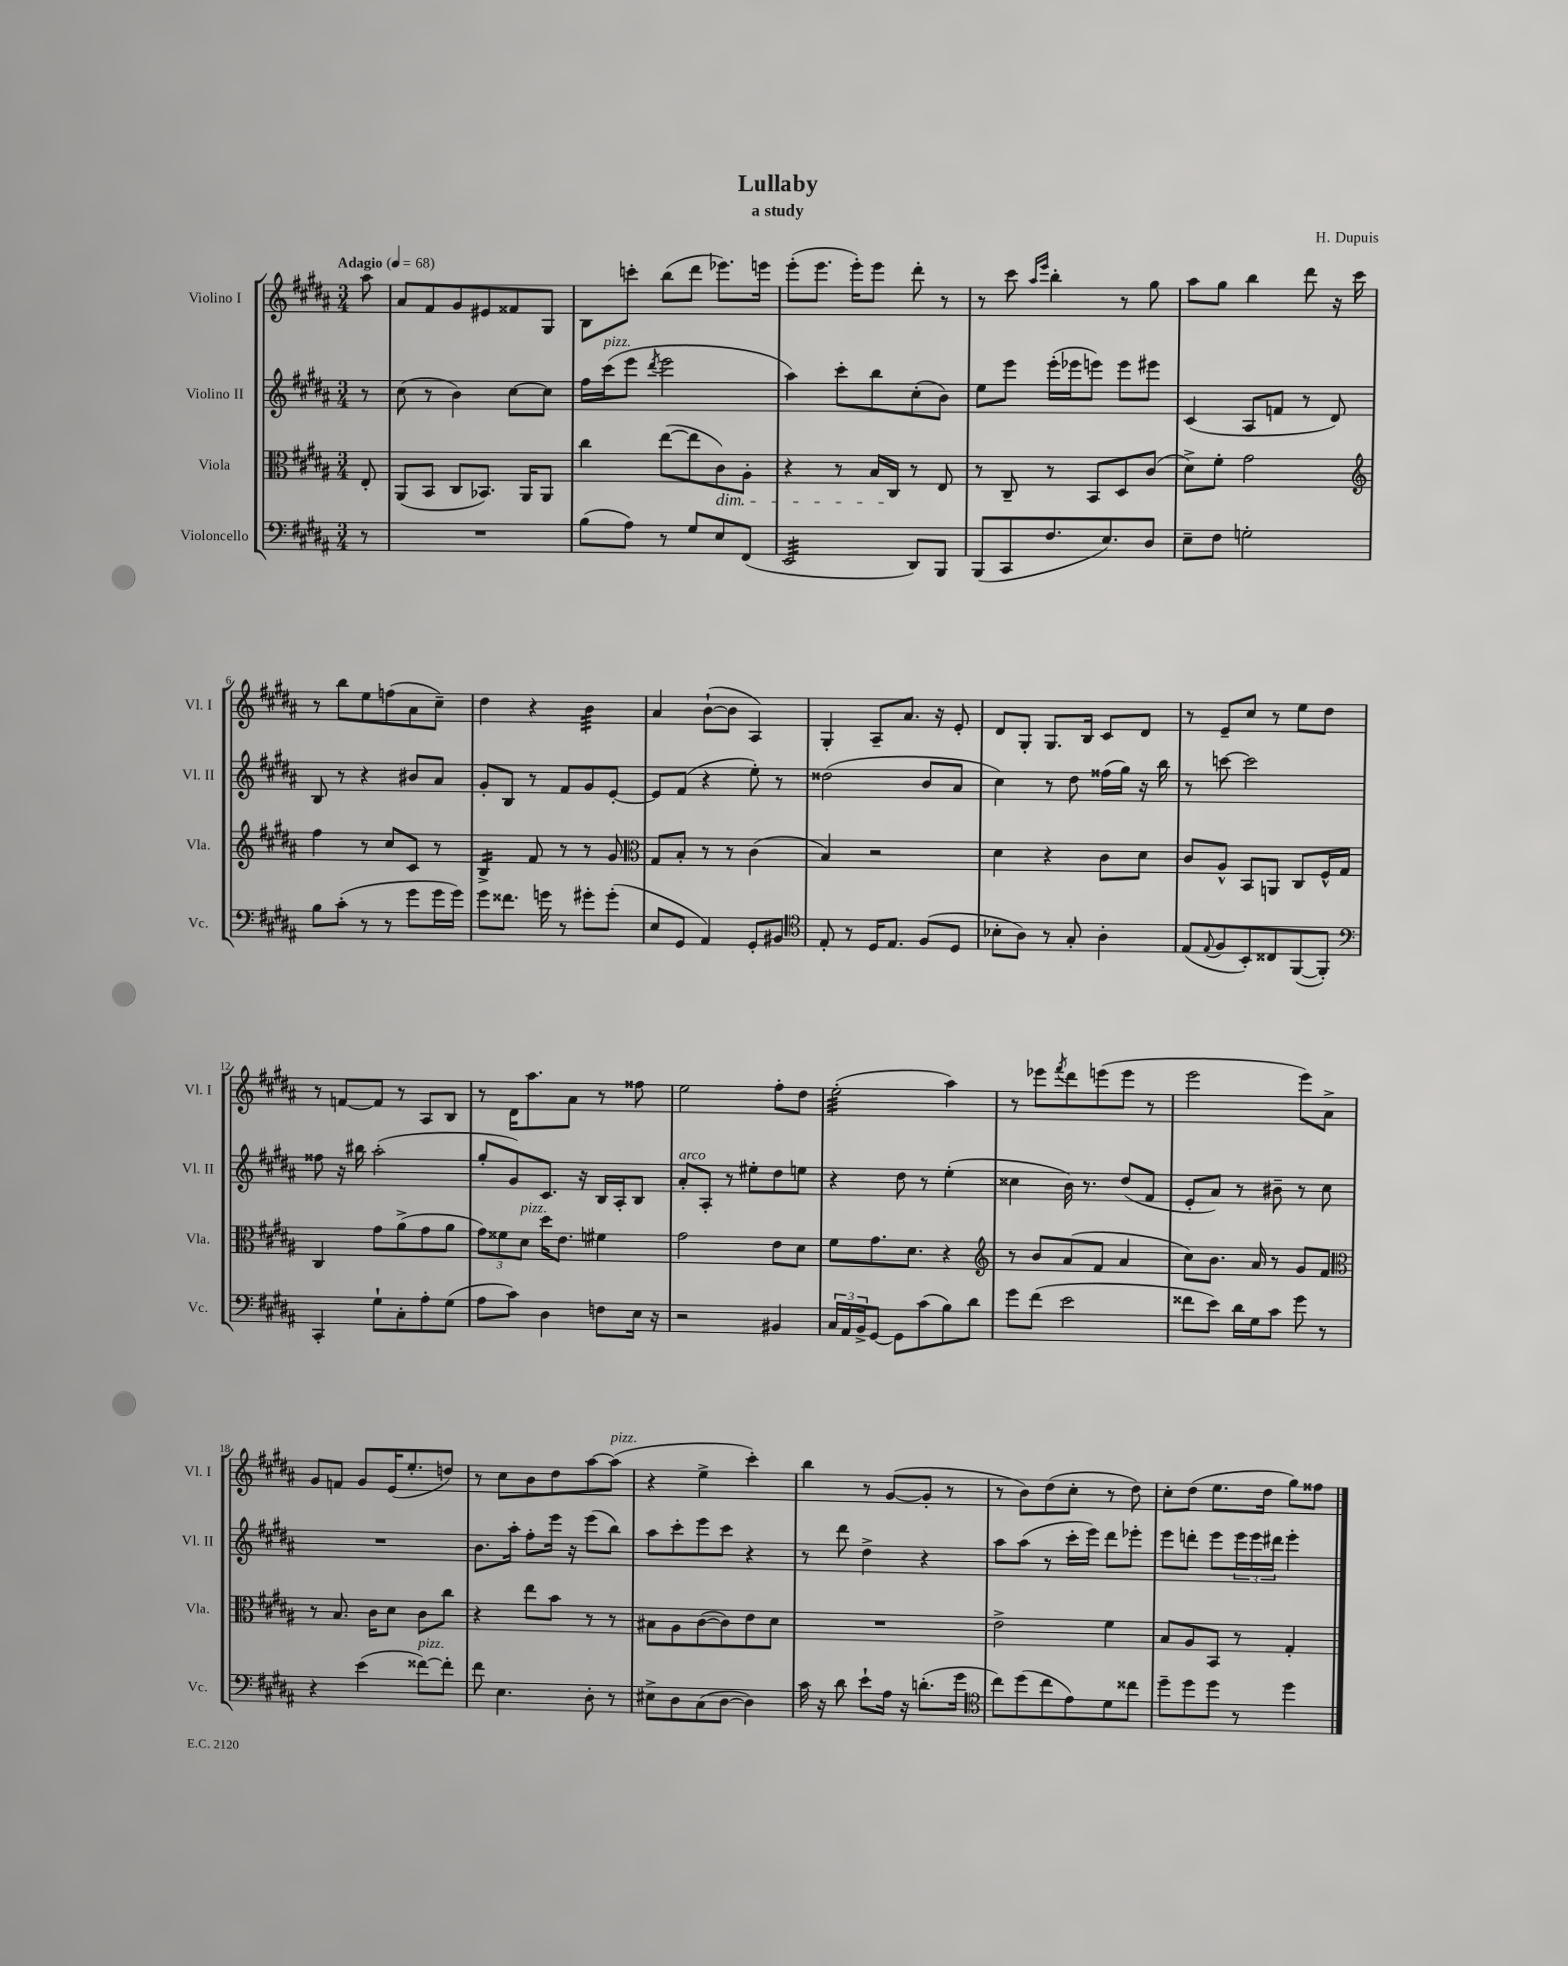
\header { title = "Lullaby" composer = "H. Dupuis" subtitle = "a study" }
<<
\new StaffGroup <<
\new Staff = "s0" \with { instrumentName = "Violino I" shortInstrumentName = "Vl. I" } {
    \clef treble \key b \major \numericTimeSignature \time 3/4 \partial 8 \tempo "Adagio" 4 = 68
    ais''8 |
    ais'8 fis'8 gis'8 eis'8 fisis'8 gis8 |
    b8 c'''8-. b''8( dis'''8 ees'''8.) e'''16 |
    e'''8-.( e'''8. e'''16-.) e'''8 dis'''8-. r8 |
    r8 cis'''8 \grace { ais''16 e'''16 } b''4-. r8 gis''8 |
    ais''8 gis''8 b''4 dis'''8 r16 cis'''16 |
    r8 b''8 e''8 f''8( ais'8 cis''8--) |
    dis''4 r4 b'4:32 |
    ais'4 b'8~-!( b'8 ais4) |
    gis4-. ais8-- ais'8. r16 e'8-. |
    dis'8 gis8-. gis8. b16 cis'8 dis'8 |
    r8 e'8-- cis''8 r8 e''8 dis''8 |
    r8 f'8~ f'8 r8 ais8 b8 |
    r8 dis'16 ais''8. ais'8 r8 fisis''8 |
    e''2 fis''8-. dis''8 |
    e''2:32-.( ais''4) |
    r8 ees'''8 \acciaccatura { fis'''8 } dis'''8 e'''8( e'''8 r8 |
    e'''2 e'''8) ais'8-> |
    gis'8 f'8 gis'8 e'16( e''8.-. d''8) |
    r8 cis''8 b'8 dis''8 ais''8~ ais''8^\markup { \italic "pizz." }( |
    r4 e''4-> cis'''4-.) |
    b''4 r8 gis'8~( gis'8-. r8 |
    r8 b'8) dis''8( cis''8-. r8 dis''8) |
    cis''8-. dis''8( e''8. dis''16 gis''8) fisis''8 \bar "|." |
}
\new Staff = "s1" \with { instrumentName = "Violino II" shortInstrumentName = "Vl. II" } {
    \clef treble \key b \major \numericTimeSignature \time 3/4 \partial 8
    r8 |
    cis''8( r8 b'4) cis''8~ cis''8 |
    fis''16 cis'''16^\markup { \italic "pizz." }( e'''8 \acciaccatura { dis'''8 } e'''2 |
    ais''4) cis'''8-. b''8 cis''8-.( b'8) |
    e''8 e'''8 e'''16-.( ees'''16 e'''8) e'''8 eis'''8 |
    cis'4( ais8 f'8 r8 dis'8) |
    b8 r8 r4 bis'8 ais'8 |
    gis'8-. b8 r8 fis'8 gis'8 e'8~-. |
    e'8 fis'8( r4 e''8-.) r8 |
    disis''2( b'8 ais'8 |
    cis''4) r8 dis''8 fisis''16( gis''16) r16 b''16 |
    r8 c'''8~ c'''2 |
    fisis''8 r16 bis''16 ais''2-.( |
    gis''8-. gis'8) cis'8. r16 b16 ais16-. b8 |
    ais'8-.^\markup { \italic "arco" } ais8-. r8 eis''8-. dis''8 e''8 |
    r4 dis''8 r8 e''4-.( |
    cisis''4 b'16) r8. dis''8( fis'8 |
    e'8-. ais'8) r8 bis'8-- r8 cis''8 |
    R2. |
    b'8. ais''16-. fis''8-. e'''16 r16 e'''8( b''8) |
    ais''8 cis'''8-. e'''8 cis'''8 r4 |
    r8 dis'''8 dis''4-> r4 |
    ais''8 ais''8( r8 cis'''16-. e'''16) dis'''8 ees'''8-. |
    e'''8 d'''8-. e'''8 \tuplet 3/2 { e'''16 e'''16 dis'''16 } e'''4-. \bar "|." |
}
\new Staff = "s2" \with { instrumentName = "Viola" shortInstrumentName = "Vla." } {
    \clef alto \key b \major \numericTimeSignature \time 3/4 \partial 8
    e8-. |
    ais,8( b,8 cis8 bes,8.) ais,16 ais,8 |
    cis''4 e''8~( e''8 cis'8\dim) ais8-. |
    r4 r8 b16 cis16\! r8 e8 |
    r8 cis8-- r8 b,8 dis8 cis'8( |
    dis'8->) fis'8-. gis'2 |
    \clef treble fis''4 r8 cis''8 cis'8 r8 |
    b4:16-> fis'8 r8 r8 gis'8 |
    \clef alto gis8 b8-. r8 r8 cis'4( |
    b4) r2 |
    dis'4 r4 cis'8 dis'8 |
    cis'8 ais8-^ b,8 a,8 cis8 fis16-^ gis16 |
    cis4 gis'8 ais'8->( gis'8 ais'8 |
    \tuplet 3/2 { gis'8) fisis'8 dis'8^\markup { \italic "pizz." } } dis''16 e'8. fis'4 |
    gis'2 e'8 dis'8 |
    fis'8 gis'8. dis'8. r4 |
    \clef treble r8 b'8 ais'8( fis'8 ais'4 |
    cis''8) b'8. ais'16 r8 gis'8 fis'8 |
    \clef alto r8 b8. cis'16 dis'8 cis'8 cis''8 |
    r4 e''8 b'8 r8 r8 |
    bis8 ais8 cis'8~( cis'8) e'8 dis'8 |
    R2. |
    e'2-> fis'4 |
    b8 ais8 b,8 r8 gis4-. \bar "|." |
}
\new Staff = "s3" \with { instrumentName = "Violoncello" shortInstrumentName = "Vc." } {
    \clef bass \key b \major \numericTimeSignature \time 3/4 \partial 8
    r8 |
    R2. |
    b8( ais8) r8 gis8 e8 fis,8( |
    e,2:32 dis,8) b,,8 |
    b,,8( cis,8 fis8. e8.) dis8 |
    e8-- fis8 g2-. |
    b8 cis'8-.( r8 r8 gis'8 gis'16 gis'16) |
    gis'8 fisis'8. g'16 r8 gis'8-. gis'8-.( |
    e8 gis,8 ais,4) gis,8-. bis,8 |
    \clef tenor e8-. r8 dis16 e8. fis8( dis8 |
    bes8-. ais8) r8 gis8-. ais4-. |
    e8( \appoggiatura { e8 } fis8 b,8-.) cisis8 fis,8~( fis,8-.) |
    \clef bass cis,4-. gis8-! cis8-. ais8-. gis8( |
    ais8 cis'8) dis4 f8 e16 r16 |
    r2 bis,4 |
    \tuplet 3/2 { cis16 ais,16 b,16-> } gis,8~ gis,8 cis'8( b8) dis'8 |
    gis'8 fis'8( e'2 |
    fisis'8 e'8) dis'16 gis16 cis'8 gis'8 r8 |
    r4 e'4( fisis'8~^\markup { \italic "pizz." }) fisis'8-. |
    fis'8 e4. dis8-. r8 |
    eis8-> dis8 cis8( dis8~ dis4) |
    cis'16 r16 dis'8 e'8-! ais16 r16 d'8.-.( gis'16 |
    \clef tenor cis''8) dis''8( cis''8 e'8) dis'8 cisis''8 |
    dis''8-- dis''8 dis''8 r8 dis''4 \bar "|." |
}
>>
>>
